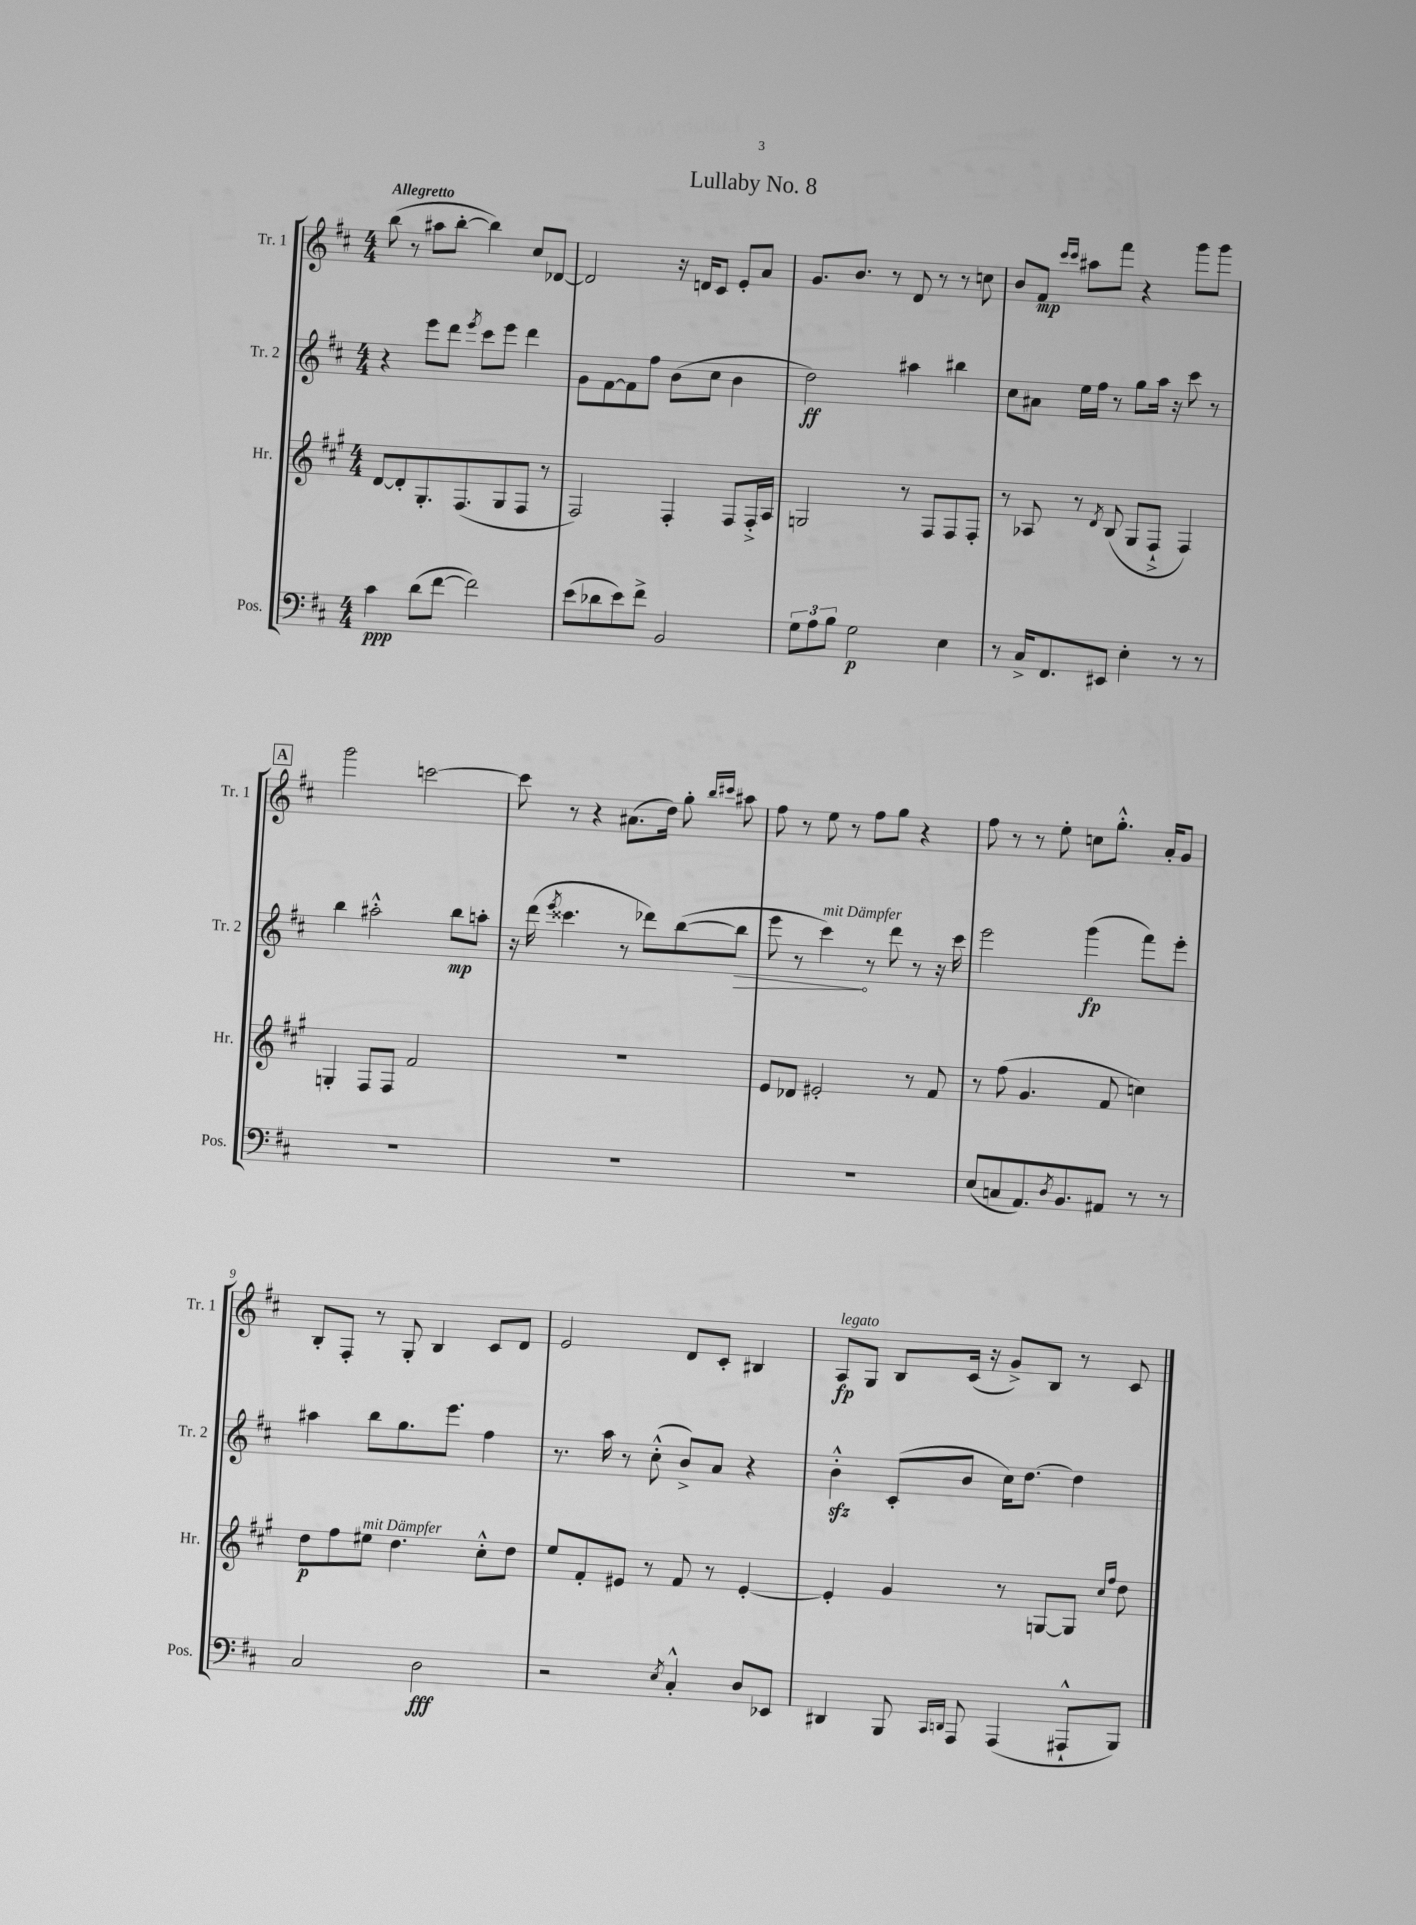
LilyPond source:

\header { title = "Lullaby No. 8" }
<<
\new StaffGroup <<
\new Staff = "s0" \with { instrumentName = "Tr. 1" shortInstrumentName = "Tr. 1" } {
    \clef treble \key d \major \numericTimeSignature \time 4/4 \tempo "Allegretto"
    b''8( r8 ais''8 b''8~-. b''4) cis''8 des'8~ |
    des'2 r16 d'16 cis'8 e'8-. a'8 |
    g'8. b'8. r8 d'8 r8 r8 c''8 |
    b'8 fis'8\mp \grace { cis'''16 cis'''16 } ais''8 fis'''8 r4 g'''8 g'''8 |
    \mark \markup { \box "A" } g'''2 c'''2~ |
    c'''8 r8 r4 ais'8.( d''16) g''8-. \grace { b''16 cis'''16 } ais''8 |
    fis''8 r8 e''8 r8 fis''8 g''8 r4 |
    fis''8 r8 r8 e''8-. c''8 g''8.-.-^ a'16-. g'8 |
    b8-. fis8-. r8 g8-. b4 cis'8 d'8 |
    e'2 d'8 cis'8-. bis4 |
    a8\fp^\markup { \italic "legato" } g8 b8 cis'16( r16 g'8->) b8 r8 cis'8 \bar "|." |
}
\new Staff = "s1" \with { instrumentName = "Tr. 2" shortInstrumentName = "Tr. 2" } {
    \clef treble \key d \major \numericTimeSignature \time 4/4
    r4 e'''8 d'''8 \acciaccatura { e'''8 } cis'''8 e'''8 d'''4 |
    g'8 fis'8~ fis'8 fis''8 b'8( cis''8 b'4 |
    d''2\ff) ais''4 bis''4 |
    cis''8 ais'8 e''16 fis''16 r8 g''8 a''16 r16 cis'''8 r8 |
    \mark \markup { \box "A" } b''4 ais''2-.-^ b''8\mp a''8-. |
    r16 d'''16( \acciaccatura { e'''8 } cisis'''4. r8 des'''8) b''8~( \once \override Hairpin.circled-tip = ##t b''8\> |
    e'''8 r8 cis'''4\!^\markup { \italic "mit Dämpfer" }) r8 d'''8 r8 r16 cis'''16 |
    e'''2 g'''4\fp( fis'''8) e'''8-. |
    ais''4 b''8 g''8. e'''8. fis''4 |
    r8. a''16 r8 cis''8-.-^( b'8->) a'8 r4 |
    b'4-.-^\sfz cis'8-.( b'8 cis''16) d''8.~ d''4 \bar "|." |
}
\new Staff = "s2" \with { instrumentName = "Hr." shortInstrumentName = "Hr." } {
    \clef treble \key a \major \numericTimeSignature \time 4/4
    d'8~ d'8-. gis8.-. fis8.( gis8 fis8 r8 |
    fis2) fis4-. fis8 fis16-.-> a16 |
    g2 r8 fis8 fis8 fis8-. |
    r8 aes8 r8 \acciaccatura { d'8 } b8( gis8 fis8-!-> fis4) |
    \mark \markup { \box "A" } g4-. fis8 fis8 fis'2 |
    R1 |
    e'8 des'8 eis'2-. r8 fis'8 |
    r8 fis''8( gis'4. fis'8 c''4) |
    d''8\p fis''8 eis''8^\markup { \italic "mit Dämpfer" } d''4. cis''8-.-^ d''8 |
    e''8 fis'8-. eis'8 r8 fis'8 r8 eis'4~-. |
    eis'4-. gis'4 r8 g8~ g8 \grace { cis''16 fis''16 } d''8 \bar "|." |
}
\new Staff = "s3" \with { instrumentName = "Pos." shortInstrumentName = "Pos." } {
    \clef bass \key d \major \numericTimeSignature \time 4/4
    cis'4\ppp d'8( fis'8~ fis'2) |
    e'8( des'8 e'8) fis'8-> b,2 |
    \tuplet 3/2 { g8 a8 b8 } g2\p e4 |
    r8 cis16-> fis,8. eis,8 e4-. r8 r8 |
    \mark \markup { \box "A" } R1 |
    R1 |
    R1 |
    e8( c8 a,8.) \acciaccatura { d8 } b,8. ais,8 r8 r8 |
    cis2 d2\fff |
    r2 \acciaccatura { e8 } cis4-.-^ d8 ees,8 |
    dis,4 b,,8 \grace { cis,16 d,16 } a,,8 a,,4( ais,,8-!-^ b,,8) \bar "|." |
}
>>
>>
